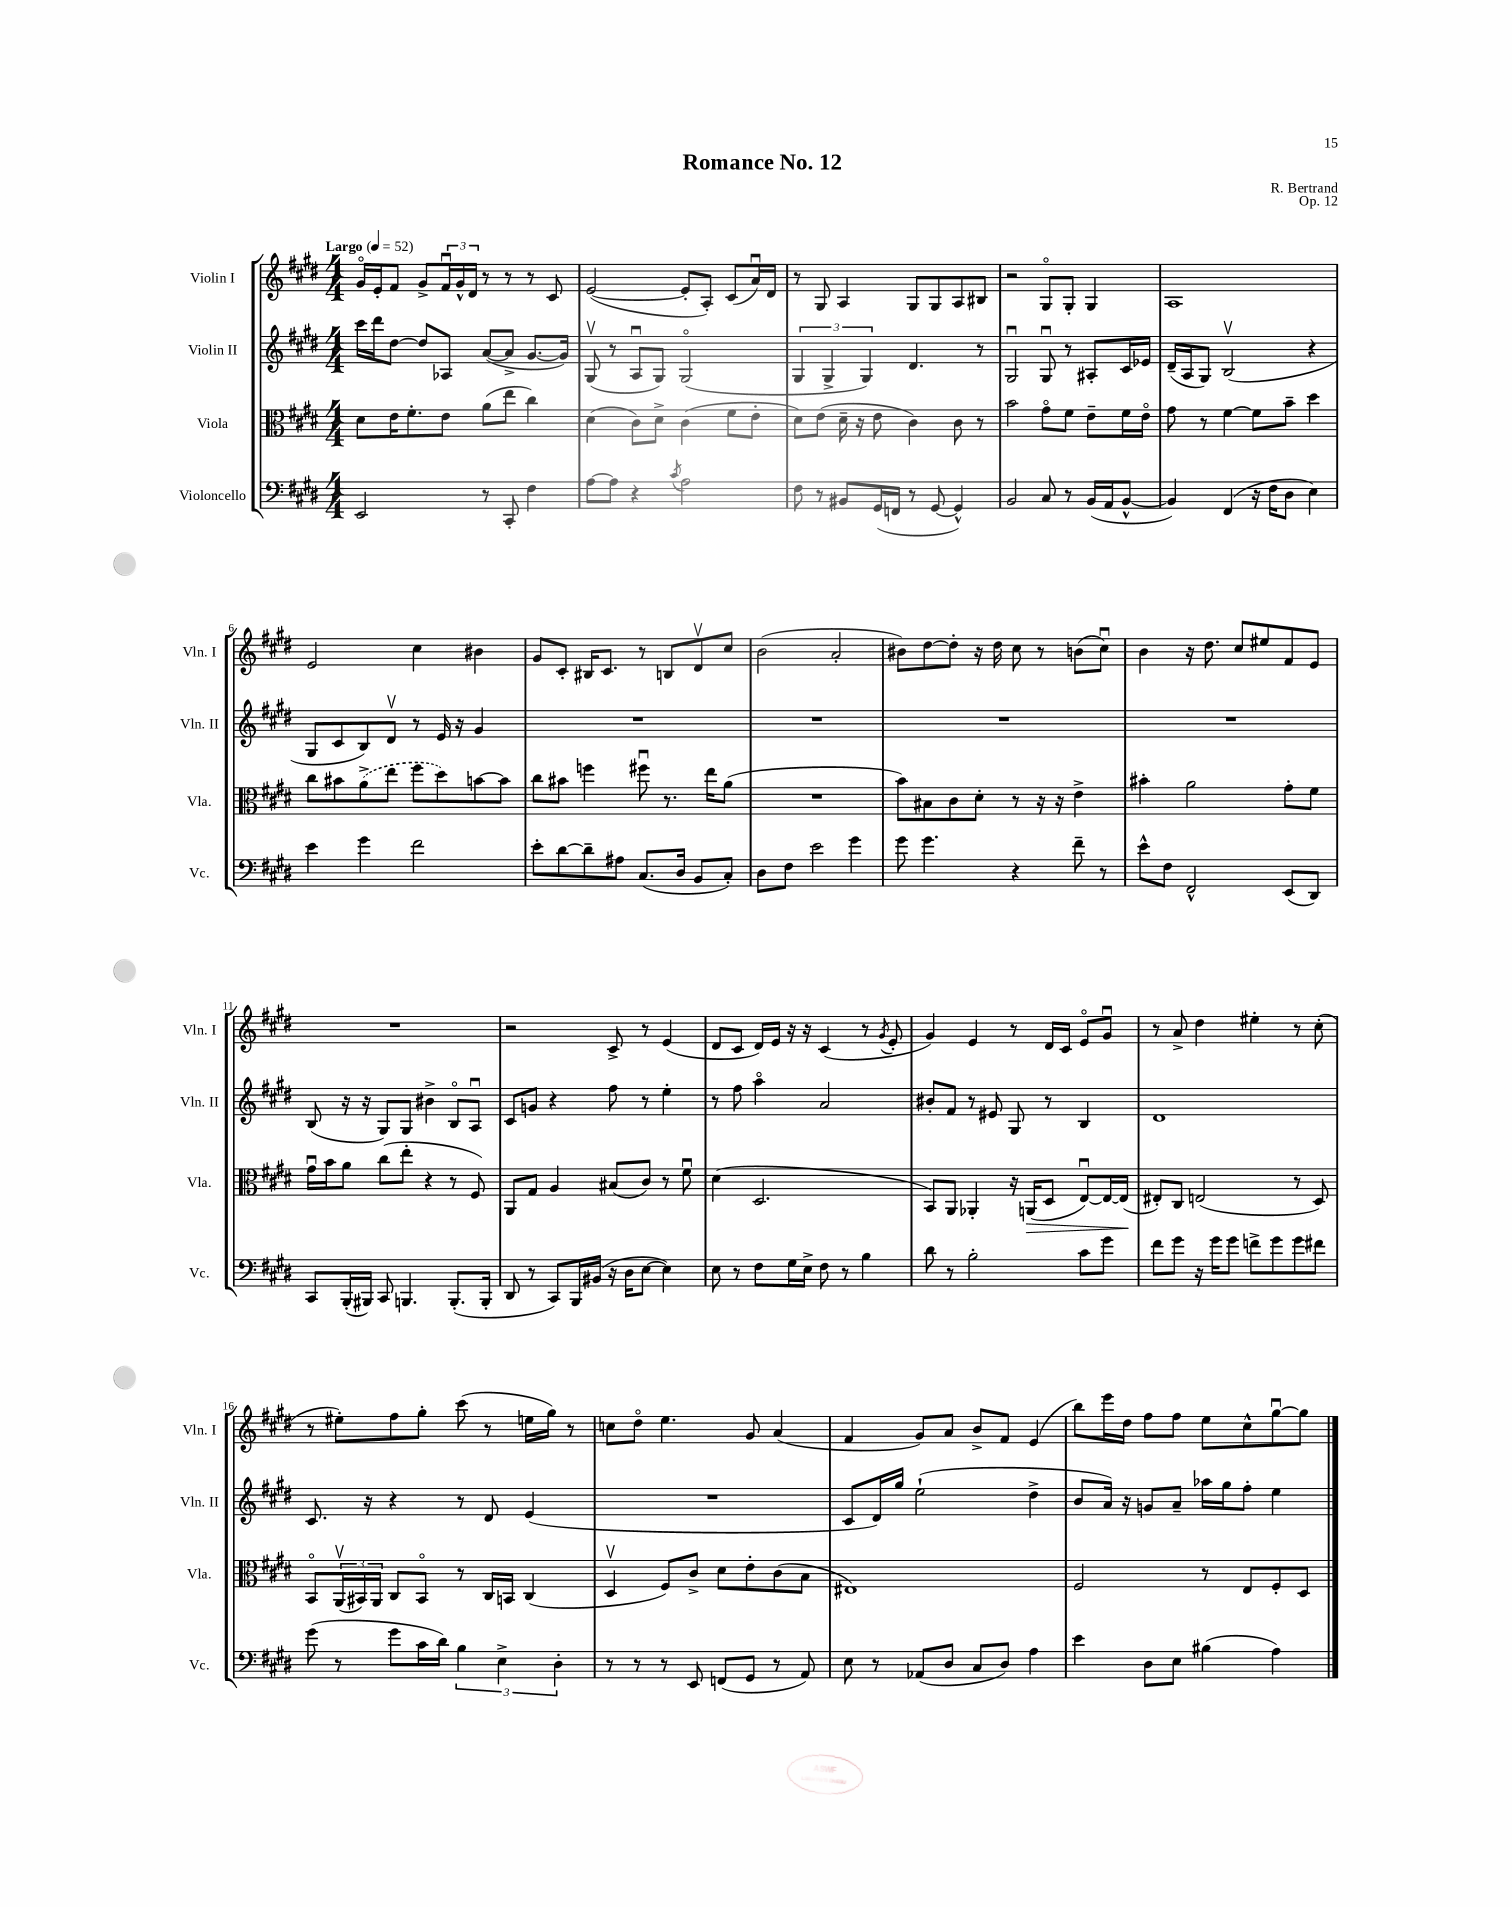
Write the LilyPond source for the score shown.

\header { title = "Romance No. 12" composer = "R. Bertrand" opus = "Op. 12" }
<<
\new StaffGroup <<
\new Staff = "s0" \with { instrumentName = "Violin I" shortInstrumentName = "Vln. I" } {
    \clef treble \key e \major \numericTimeSignature \time 4/4 \tempo "Largo" 4 = 52
    gis'16\flageolet e'16-. fis'8 gis'8-> \tuplet 3/2 { fis'16\downbow gis'16-^ dis'16 } r8 r8 r8 cis'8 |
    e'2~( e'8-. a8-.) cis'8( a'16\downbow) dis'16 |
    r8 gis8 a4 gis8 gis8 a8 bis8 |
    r2 gis8\flageolet gis8-. gis4 |
    a1 |
    e'2 cis''4 bis'4 |
    gis'8 cis'8-. bis16 cis'8. r8 b8 dis'8\upbow cis''8 |
    b'2( a'2-. |
    bis'8) dis''8~ dis''8-. r16 dis''16 cis''8 r8 b'8( cis''8\downbow) |
    b'4 r16 dis''8. cis''8 eis''8 fis'8 e'8 |
    R1 |
    r2 cis'8-> r8 e'4( |
    dis'8 cis'8 dis'16) e'16 r16 r16 cis'4( r8 \acciaccatura { gis'8 } e'8-. |
    gis'4) e'4 r8 dis'16 cis'16 e'8\flageolet gis'8\downbow |
    r8 a'8-> dis''4 eis''4-. r8 cis''8-.( |
    r8 eis''8-.) fis''8 gis''8-. cis'''8( r8 e''16 gis''16) r8 |
    c''8 dis''8\flageolet e''4. gis'8 a'4( |
    fis'4 gis'8) a'8 b'8-> fis'8 e'4( |
    b''8) e'''16 dis''16 fis''8 fis''8 e''8 cis''8-^ gis''8~\downbow gis''8 \bar "|." |
}
\new Staff = "s1" \with { instrumentName = "Violin II" shortInstrumentName = "Vln. II" } {
    \clef treble \key e \major \numericTimeSignature \time 4/4
    cis'''16 dis'''16 dis''8~ dis''8 aes8 a'8~( a'8-> gis'8.~ gis'16) |
    gis8\upbow( r8 a8\downbow gis8) gis2\flageolet( |
    \tuplet 3/2 { gis4 gis4-> gis4) } dis'4. r8 |
    gis2\downbow gis8\downbow r8 ais8-. cis'16 ees'16 |
    dis'16--( a16 gis8) b2\upbow( r4 |
    gis8 cis'8 b8) dis'8\upbow r8 e'16 r16 gis'4 |
    R1 |
    R1 |
    R1 |
    R1 |
    b8( r16 r16 gis8) gis8 bis'4-> b8\flageolet a8\downbow |
    cis'8 g'8 r4 fis''8 r8 e''4-. |
    r8 fis''8 a''4\flageolet a'2 |
    bis'8-. fis'8 r8 eis'8 gis8 r8 b4 |
    dis'1 |
    cis'8. r16 r4 r8 dis'8 e'4( |
    R1 |
    cis'8 dis'16) gis''16 e''2-!( dis''4-> |
    b'8 a'16) r16 g'8 a'8-- aes''16 gis''16 fis''8-. e''4 \bar "|." |
}
\new Staff = "s2" \with { instrumentName = "Viola" shortInstrumentName = "Vla." } {
    \clef alto \key e \major \numericTimeSignature \time 4/4
    dis'8 e'16 fis'8.-. e'8 a'8( e''8 cis''4) |
    dis'4( cis'8) dis'8-> cis'4( fis'8 e'8-. |
    dis'8) e'8( dis'16-- r16 e'8 cis'4) cis'8 r8 |
    b'2 gis'8\flageolet fis'8 e'8-- fis'16 e'16\flageolet |
    gis'8 r8 fis'4~ fis'8 b'8-- dis''4 |
    cis''8 bis'8 \once \slurDashed a'8->( e''8 fis''8 dis''8) b'8~ b'8 |
    cis''8 bis'8 f''4 fis''8\downbow r8. e''16 a'8( |
    R1 |
    b'8) bis8 cis'8 dis'8-. r8 r16 r16 e'4-> |
    bis'4-. a'2 gis'8-. fis'8 |
    gis'16\downbow b'16 a'8 cis''8( e''8-. r4 r8 fis8) |
    a,8 gis8 a4 bis8( cis'8) r8 fis'8\downbow |
    dis'4( dis2. |
    b,8) a,8 aes,4-. r16 a,16\>( dis8 e8~\downbow) e16~ e16\!( |
    eis8-.) cis8 e2( r8 dis8) |
    b,8\flageolet \tuplet 3/2 { a,16\upbow( bis,16) a,16 } cis8 bis,8\flageolet r8 cis16 b,16 cis4( |
    dis4\upbow fis8) cis'8-> dis'8 e'8-. cis'8( b8 |
    eis1) |
    fis2 r8 e8 fis8-. dis8 \bar "|." |
}
\new Staff = "s3" \with { instrumentName = "Violoncello" shortInstrumentName = "Vc." } {
    \clef bass \key e \major \numericTimeSignature \time 4/4
    e,2 r8 cis,8-. fis4 |
    a8~ a8 r4 \acciaccatura { cis'8 } a2 |
    fis8 r8 bis,8 gis,16( f,16 r8 gis,8~ gis,4-^) |
    b,2 cis8 r8 b,16( a,16 b,8~-^ |
    b,4) fis,4( r16 fis16 dis8 e4) |
    e'4 gis'4 fis'2 |
    e'8-. dis'8~ dis'8-- ais8 cis8.( dis16 b,8 cis8-.) |
    dis8 fis8 e'2 gis'4 |
    gis'8 gis'4. r4 fis'8-- r8 |
    e'8-^ fis8 fis,2-^ e,8( dis,8) |
    cis,8 b,,16-.( bis,,16) cis,8 b,,4. b,,8.-.( b,,16-. |
    dis,8 r8 cis,8) b,,16 bis,16( r16 dis16 e8~ e4) |
    e8 r8 fis8 gis16 e16-> fis8 r8 b4 |
    dis'8 r8 b2-. cis'8 gis'8 |
    fis'8 gis'8 r16 gis'16 gis'8 f'8-> gis'8 gis'8 fis'8 |
    gis'8( r8 gis'8 cis'16 dis'16) \tuplet 3/2 { b4 e4-> dis4-. } |
    r8 r8 r8 e,8 f,8( gis,8 r8 a,8) |
    e8 r8 aes,8( dis8 cis8 dis8) a4 |
    e'4 dis8 e8 bis4( a4) \bar "|." |
}
>>
>>
